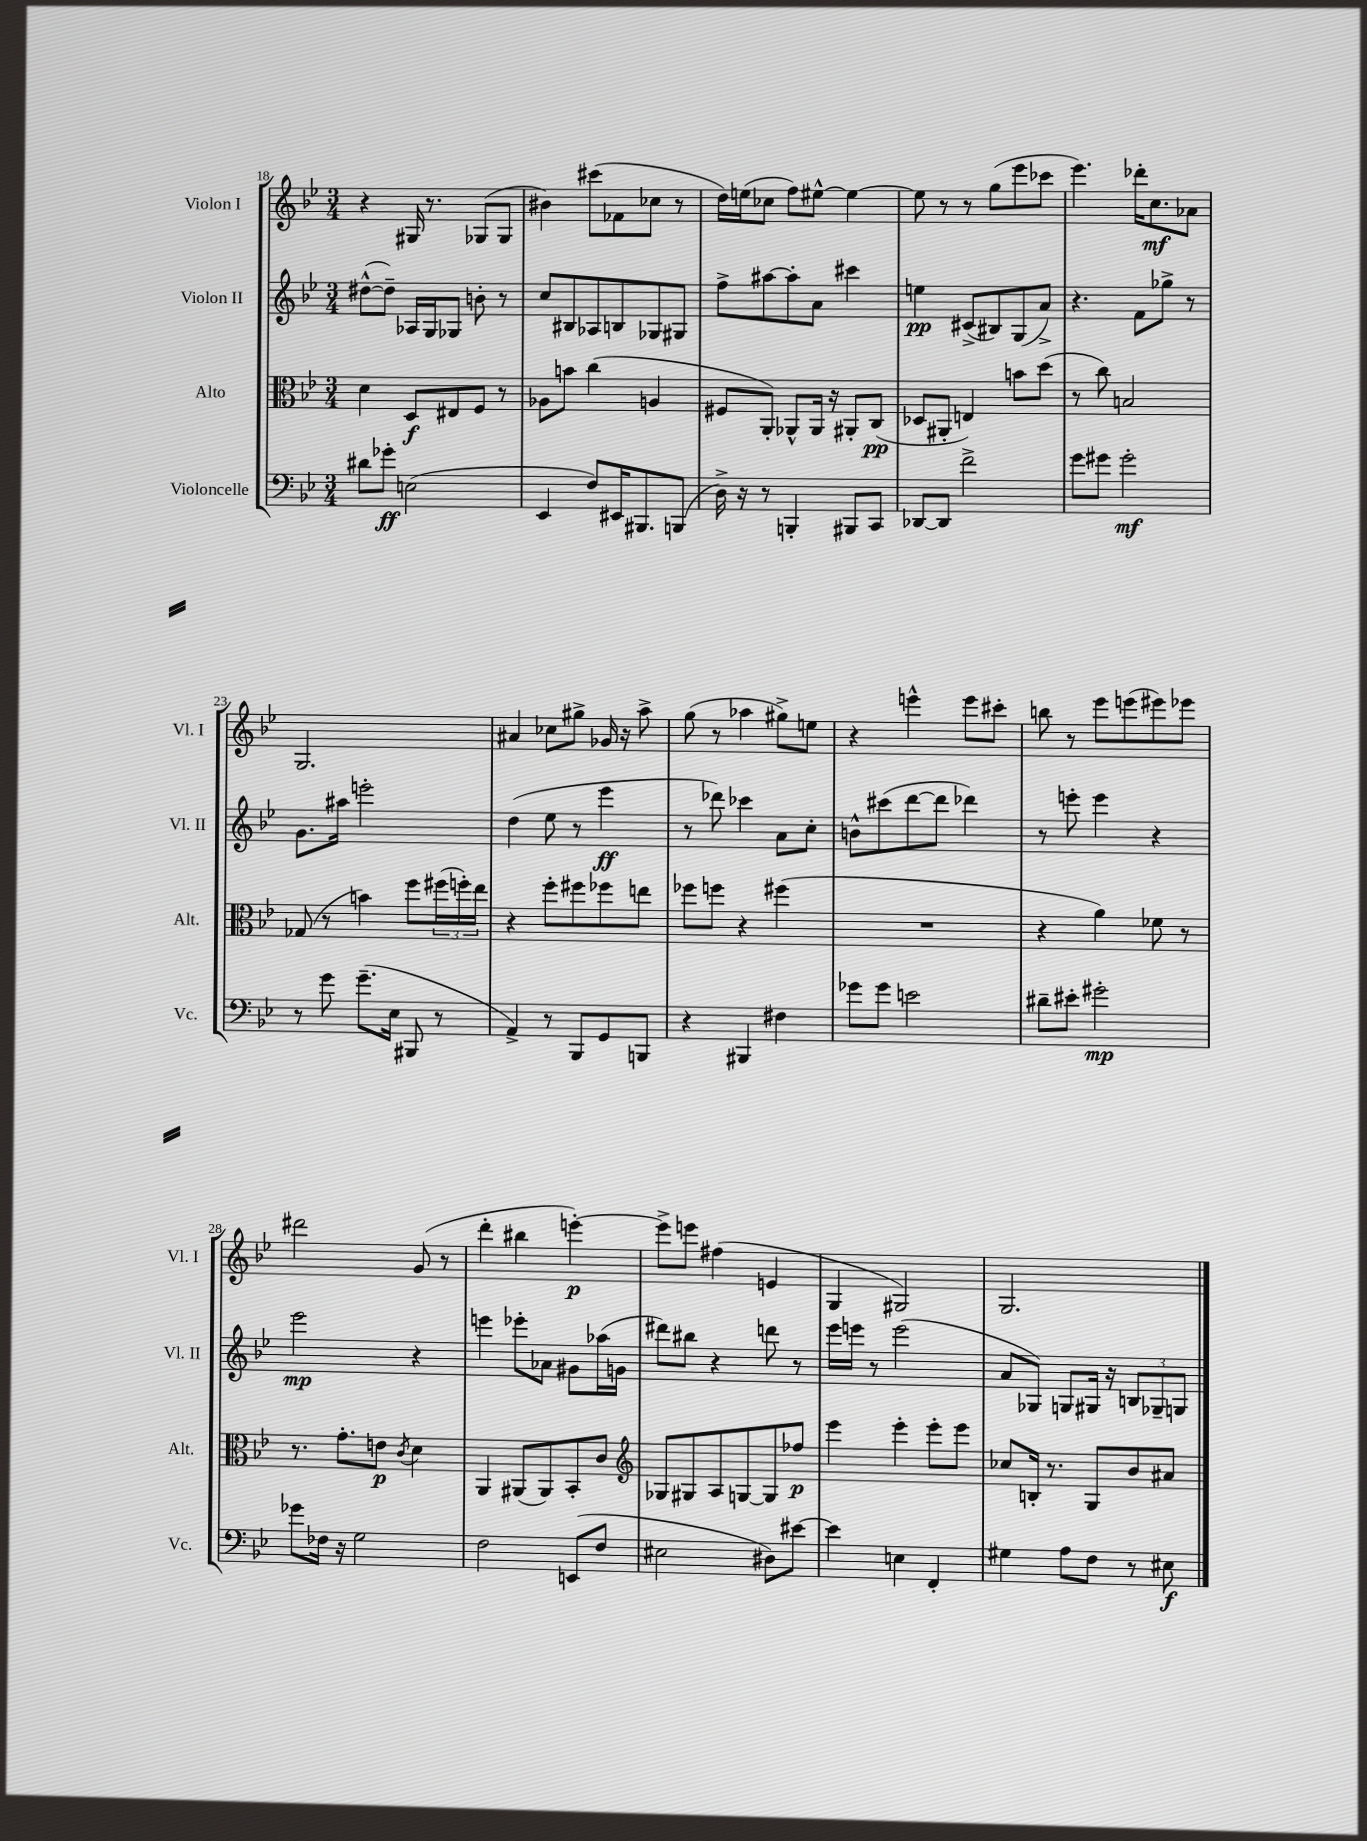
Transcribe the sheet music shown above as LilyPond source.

<<
\new StaffGroup <<
\new Staff = "s0" \with { instrumentName = "Violon I" shortInstrumentName = "Vl. I" } {
    \clef treble \key bes \major \numericTimeSignature \time 3/4
    r4 gis16 r8. ges8( ges8 |
    bis'4) cis'''8( fes'8 ces''8 r8 |
    d''16) e''16( ces''8 f''8) eis''8~-^ eis''4~ |
    eis''8 r8 r8 g''8( ees'''8 ces'''8 |
    ees'''4.) des'''16-. c''8.\mf aes'8 |
    g2. |
    ais'4 ces''8 gis''8-> ges'16 r16 a''8-> |
    g''8( r8 aes''4 gis''8->) e''8 |
    r4 e'''4-^ e'''8 cis'''8-. |
    b''8 r8 ees'''8 e'''8( eis'''8) ees'''8 |
    dis'''2 g'8( r8 |
    d'''4-. bis''4 e'''4~-.\p) |
    e'''8-> e'''8 fis''4( e'4 |
    g4 gis2) |
    g2. \bar "|." |
}
\new Staff = "s1" \with { instrumentName = "Violon II" shortInstrumentName = "Vl. II" } {
    \clef treble \key bes \major \numericTimeSignature \time 3/4
    dis''8~-^( dis''8--) aes16 g16 ges8 b'8-. r8 |
    c''8 bis8 aes8 b8 ges8 gis8 |
    f''8-> ais''8~ ais''8-. a'8 cis'''4 |
    e''4\pp cis'8->( bis8) g8( a'8->) |
    r4. f'8 ges''8-> r8 |
    g'8. ais''16 e'''2-. |
    d''4( ees''8 r8 ees'''4\ff |
    r8 des'''8) ces'''4 a'8 c''8-. |
    b'8-^ cis'''8( d'''8~ d'''8 des'''4) |
    r8 e'''8-. e'''4 r4 |
    ees'''2\mp r4 |
    e'''4 ees'''8-. aes'8 gis'8 aes''16( g'16 |
    dis'''8) bis''8 r4 d'''8 r8 |
    ees'''16 e'''16 r8 e'''2( |
    a'8 ges8) g8 gis16 r16 \tuplet 3/2 { b8 ges8-- g8 } \bar "|." |
}
\new Staff = "s2" \with { instrumentName = "Alto" shortInstrumentName = "Alt." } {
    \clef alto \key bes \major \numericTimeSignature \time 3/4
    d'4 d8\f eis8 f8 r8 |
    aes8 b'8 c''4( a4 |
    fis8 a,8-.) aes,8-^ aes,16 r16 ais,8-. c8\pp( |
    des8 ais,8-. e4) b'8 d''8( |
    r8 c''8) b2 |
    ges8( r8 b'4) f''8 \tuplet 3/2 { fis''16( f''16-.) ees''16 } |
    r4 f''8-. fis''8 fes''8 e''8 |
    fes''8 f''8 r4 fis''4( |
    R2. |
    r4 a'4) fes'8 r8 |
    r8. g'8.-. e'8\p \acciaccatura { c'8 } d'4 |
    a,4 ais,8( ais,8) bes,8-. c'8 |
    \clef treble ges8 gis8 a8 g8~ g8 fes''8\p |
    ees'''4 ees'''4-. ees'''8-. ees'''8 |
    ces''8 b16-. r8. g8 bes'8 ais'8 \bar "|." |
}
\new Staff = "s3" \with { instrumentName = "Violoncelle" shortInstrumentName = "Vc." } {
    \clef bass \key bes \major \numericTimeSignature \time 3/4
    dis'8 ges'8-.\ff e2( |
    ees,4 f8) eis,16 bis,,8. b,,8( |
    d16->) r16 r8 b,,4-. bis,,8 c,8 |
    des,8~ des,8 f'2-> |
    g'8 gis'8 gis'2-.\mf |
    r8 g'8 g'8.--( ees16 bis,,8 r8 |
    a,4->) r8 bes,,8 g,8 b,,8 |
    r4 bis,,4 fis4 |
    ges'8 ges'8 e'2 |
    dis'8-- eis'8-. gis'2-.\mp |
    ges'8 fes16 r16 g2 |
    f2 e,8( f8 |
    eis2 dis8) eis'8~ |
    eis'4 e4 f,4-. |
    gis4 a8 f8 r8 eis8\f \bar "|." |
}
>>
>>
\layout { \context { \Score currentBarNumber = #18 } }
